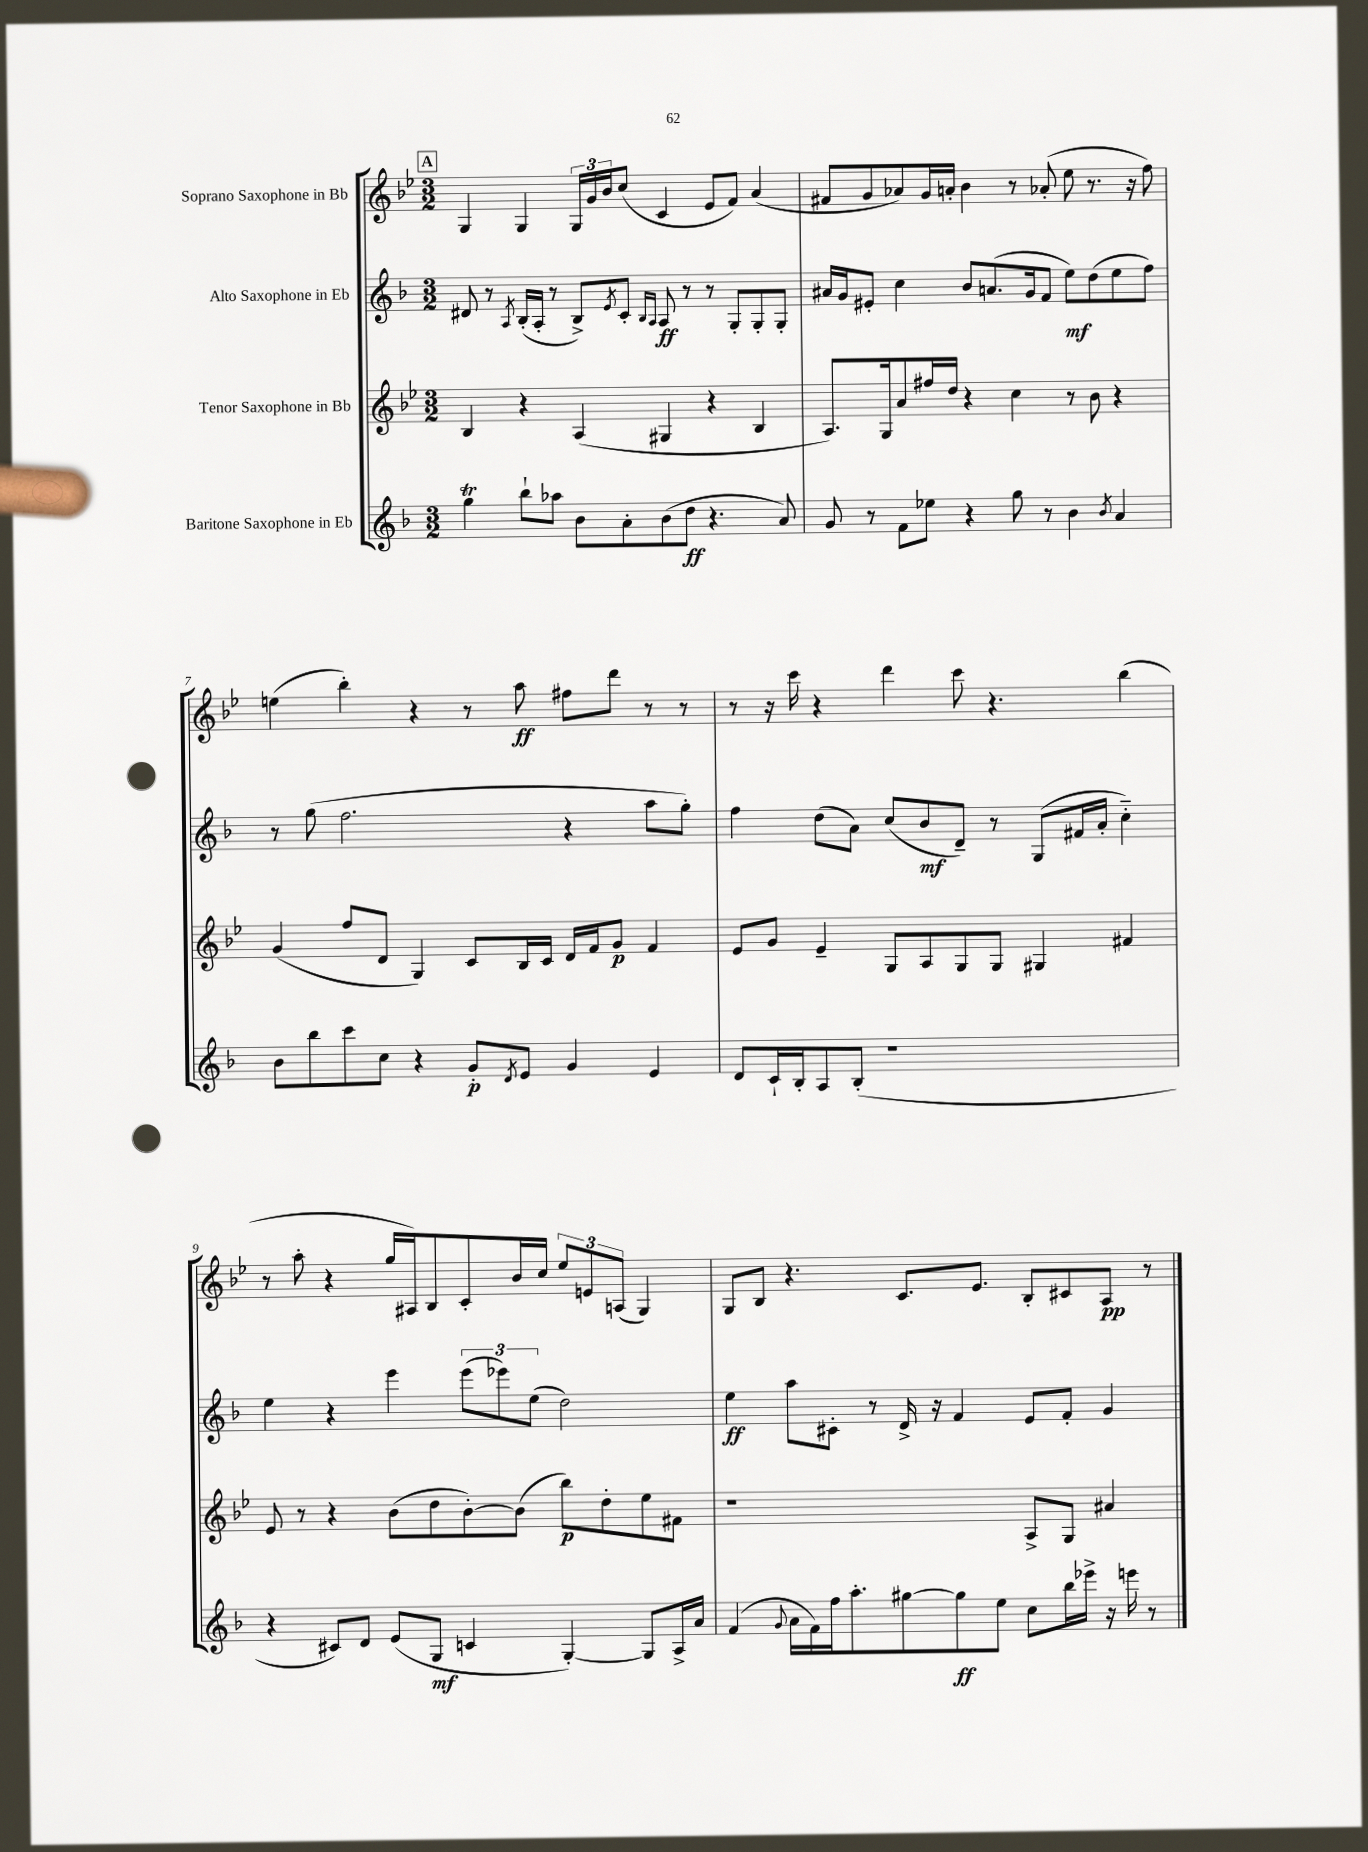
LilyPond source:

<<
\new StaffGroup <<
\new Staff = "s0" \with { instrumentName = "Soprano Saxophone in Bb" } {
    \clef treble \key bes \major \numericTimeSignature \time 3/2
    \mark \markup { \box "A" } g4 g4 \tuplet 3/2 { g16 g'16 bes'16 } c''8( c'4 ees'8 f'8) a'4( |
    fis'8 g'8 aes'8) g'16 a'16-. bes'4 r8 aes'8-.( ees''8 r8. r16 f''8) |
    e''4( bes''4-.) r4 r8 a''8\ff fis''8 d'''8 r8 r8 |
    r8 r16 c'''16 r4 d'''4 c'''8 r4. bes''4( |
    r8 a''8-. r4 g''16 ais16) bes8 c'8-. bes'16 c''16 \tuplet 3/2 { ees''8 e'8 a8( } g4) |
    g8 bes8 r4. c'8. ees'8. bes8-. cis'8 a8\pp r8 \bar "|." |
}
\new Staff = "s1" \with { instrumentName = "Alto Saxophone in Eb" } {
    \clef treble \key f \major \numericTimeSignature \time 3/2
    \mark \markup { \box "A" } dis'8 r8 \acciaccatura { a8 } bes16-.( a16-. r8 bes8->) \acciaccatura { e'8 } c'8-. \grace { bes16 a16 } a8\ff r8 r8 g8-. g8-. g8-. |
    ais'16 g'16 eis'8-. c''4 bes'8 a'8.( g'16 f'8 e''8\mf) d''8( e''8 f''8) |
    r8 g''8( f''2. r4 a''8 g''8-.) |
    f''4 d''8( a'8) c''8( bes'8\mf d'8--) r8 g8( fis'16 a'16-. c''4-_) |
    e''4 r4 e'''4 \tuplet 3/2 { e'''8( ees'''8) e''8( } d''2) |
    e''4\ff a''8 cis'8-. r8 d'16-> r16 f'4 e'8 f'8-. g'4 \bar "|." |
}
\new Staff = "s2" \with { instrumentName = "Tenor Saxophone in Bb" } {
    \clef treble \key bes \major \numericTimeSignature \time 3/2
    \mark \markup { \box "A" } bes4 r4 a4( gis4 r4 bes4 |
    a8.) g16 a'8 fis''16 d''16 r4 c''4 r8 bes'8 r4 |
    g'4( f''8 d'8 g4) c'8 bes16 c'16 d'16 f'16 g'8\p f'4 |
    ees'8 g'8 ees'4-- g8 a8 g8 g8 gis4 fis'4 |
    ees'8 r8 r4 bes'8( d''8 bes'8~-.) bes'8( bes''8\p) d''8-. ees''8 fis'8 |
    r1 a8-> g8 ais'4 \bar "|." |
}
\new Staff = "s3" \with { instrumentName = "Baritone Saxophone in Eb" } {
    \clef treble \key f \major \numericTimeSignature \time 3/2
    \mark \markup { \box "A" } g''4\trill bes''8-! aes''8 bes'8 a'8-. bes'8( d''8\ff r4. a'8) |
    g'8 r8 f'8 ees''8 r4 g''8 r8 bes'4 \acciaccatura { bes'8 } a'4 |
    bes'8 bes''8 c'''8 c''8 r4 g'8-.\p \acciaccatura { d'8 } e'8 g'4 e'4 |
    d'8 c'16-! bes16-. a8 bes8-.( r1 |
    r4 cis'8) d'8 e'8( g8\mf c'4 g4~-.) g8 a16-> a'16 |
    f'4( \appoggiatura { g'8 } a'16 f'16) f''16 a''8.-. gis''8~ gis''8\ff e''8 c''8 bes''16 ees'''16-> r16 e'''16 r8 \bar "|." |
}
>>
>>
\layout { \context { \Score currentBarNumber = #5 } }
